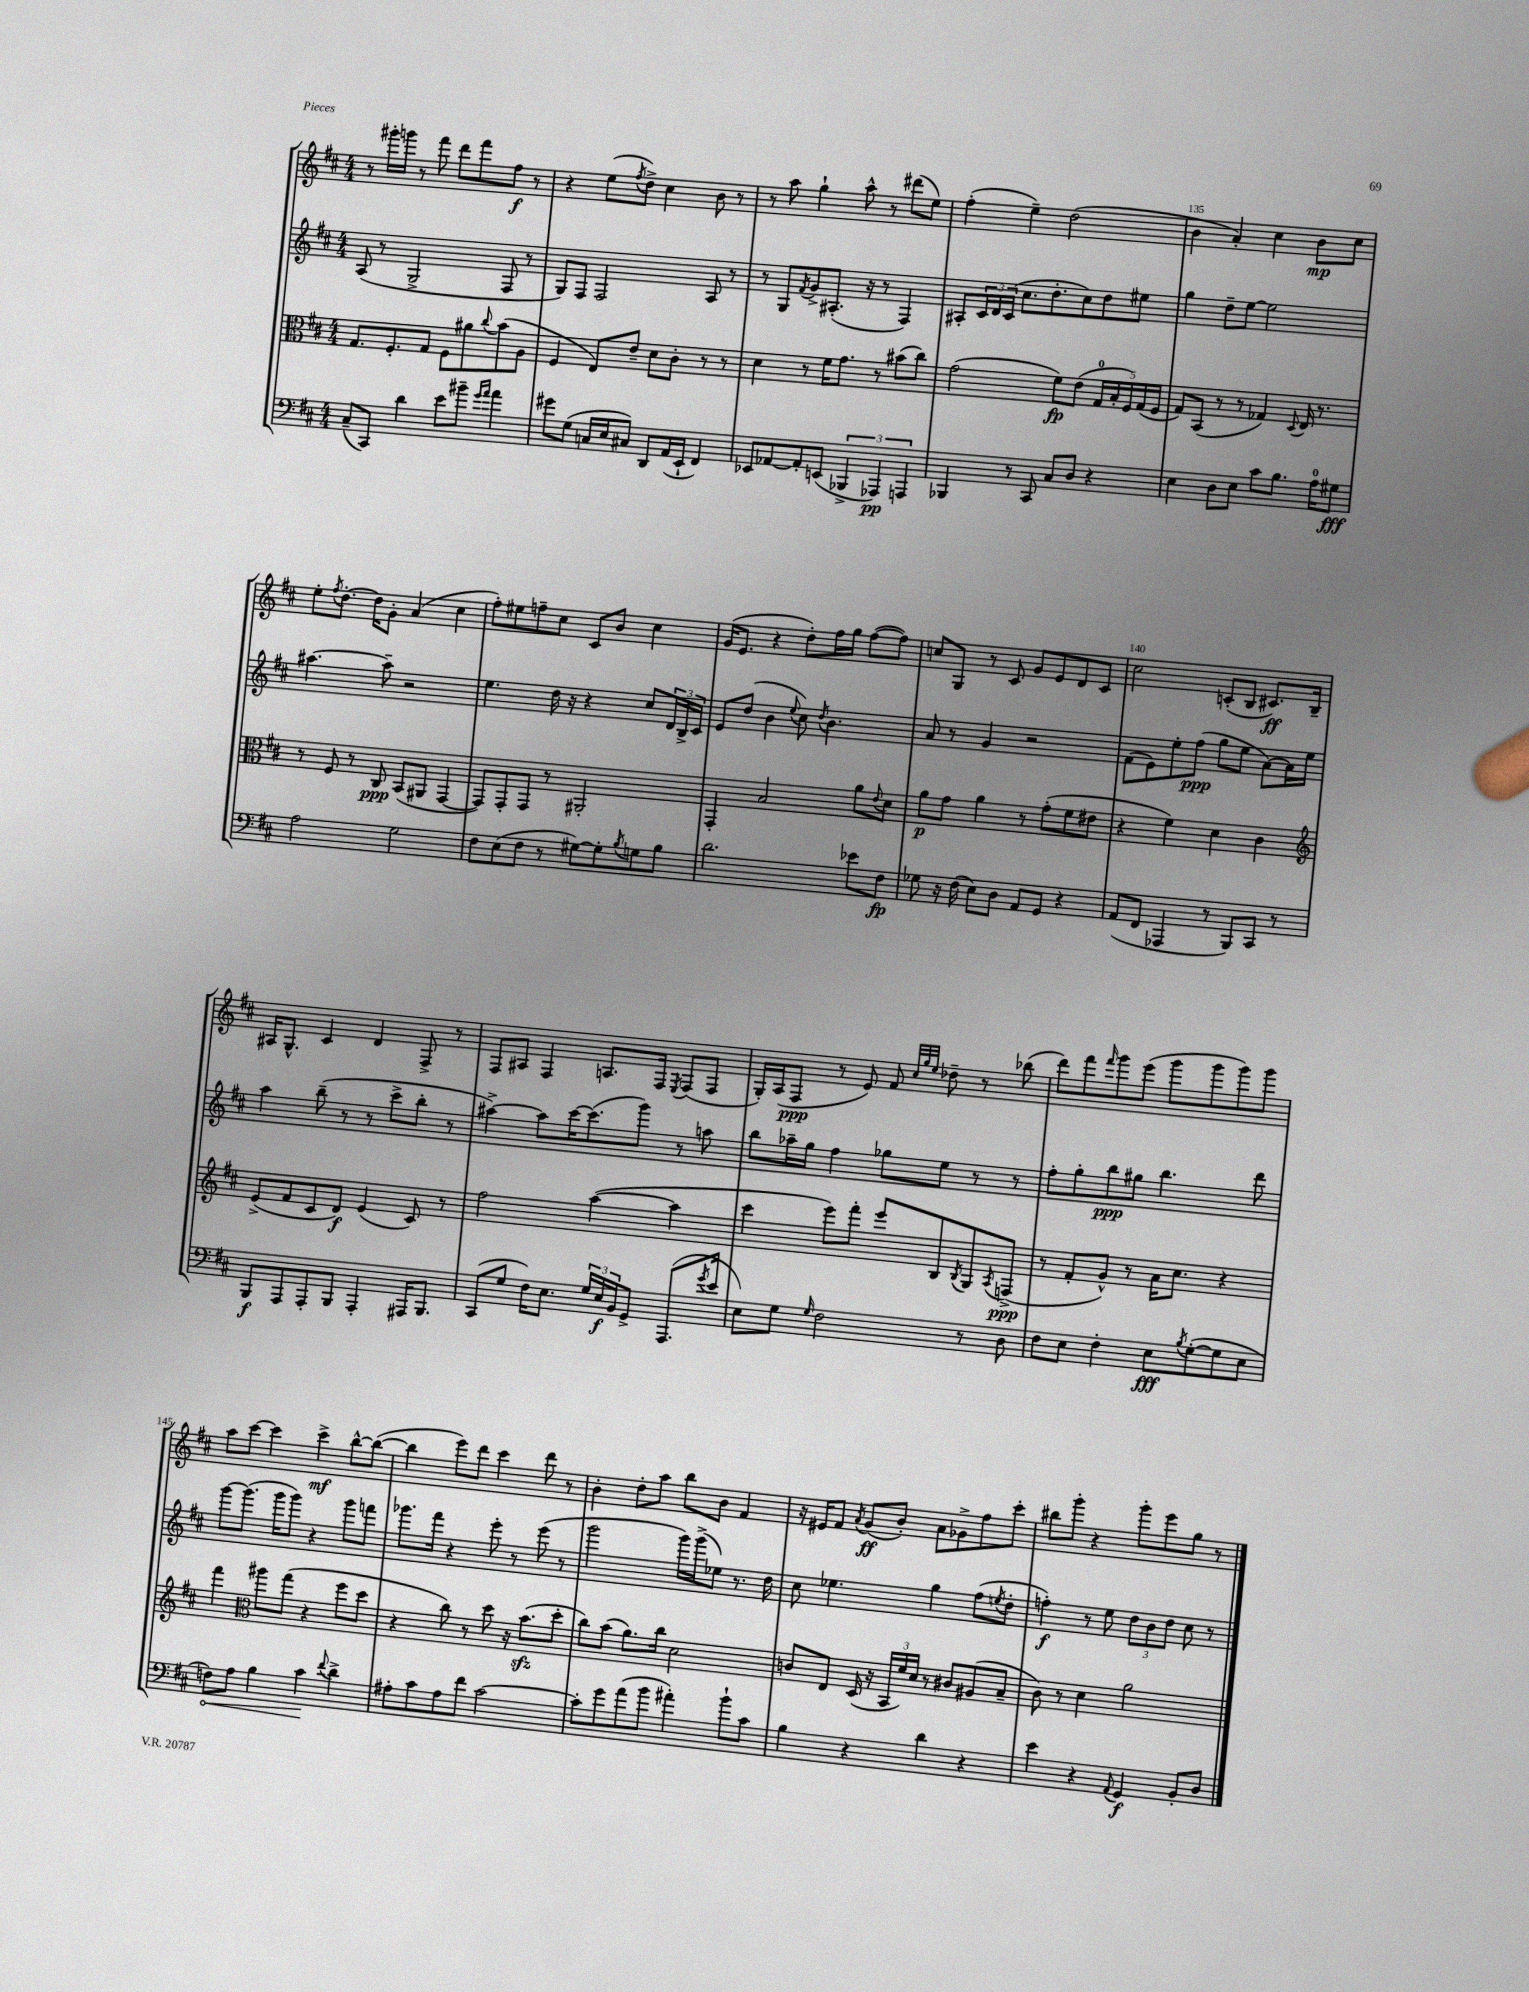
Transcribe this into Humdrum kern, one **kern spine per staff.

**kern	**kern	**kern	**kern
*staff4	*staff3	*staff2	*staff1
*clefF4	*clefC3	*clefG2	*clefG2
*k[f#c#]	*k[f#c#]	*k[f#c#]	*k[f#c#]
*M4/4	*M4/4	*M4/4	*M4/4
(8C#~	8.G	(8A	8r
8CC#)	.	8r	16ggg#'
.	8.F#'	.	16ggg
4d	.	2G^	8r
.	8G	.	8fff#
8e	8F#	.	8ddd
8b#~	8a#	.	8fff#
16qqg	.	.	.
16qqa	8qqcc#	.	.
4a	(8b	8F#	8ff#
.	8A	8r	8r
=	=	=	=
8g#	4F#	8G)	4r
(8G	.	8F#	.
16C	8E)	2F#	(8ee
16E	.	.	.
.	.	.	8qff#
8C#)	8e~	.	8dd^)
8DD	8d	.	4cc#
(16AA	8c#'	.	.
16EE`	.	.	.
4FF#)	8r	8A	8b
.	8r	8r	8r
=	=	=	=
8EE-	4d	8r	8r
[8AA-	.	8G	8aa
.	.	8qf#	.
8AA-']	8r	8g^	4gg`
(8EE	16f#	(8.A#'	.
.	8.g	.	.
6BBB-^	.	.	8aa^^
.	.	16r	.
.	8r	8r	8r
6AAA-)	.	.	.
.	(8b#	4F#)	(8ddd#
6AAA	.	.	.
.	8cc#)	.	8ee)
=	=	=	=
4BBB-	(2g	8A#'	(4ff#'
.	.	24c#	.
.	.	24d	.
.	.	(24c#	.
8r	.	8.cc#	4ee~)
8CC#	.	.	.
.	.	8.dd'	.
8C#	8f#)	.	(2dd
8D	(8e	8cc#)	.
4r	20G	8dd	.
.	20B'	.	.
.	20F#)	.	.
.	.	8ee#	.
.	(20G	.	.
.	20F#	.	.
=	=	=	=
4E	8G)	4gg	4b
.	(8BB	.	.
8D	8r	8dd~	4a')
8E	8r	[8ee	.
8c#	4G-)	2ee]	4cc#
8.B	.	.	.
.	8qqD	.	.
.	16E	.	8b
16A	8.r	.	.
8G#	.	.	8cc#
=	=	=	=
2A	8r	[4.aa#	8ee'
.	.	.	8qff#
.	8F#	.	[8.dd'
.	8r	.	.
.	.	.	16dd]
.	8C#	8aa#~]	8g'
2G	(8BB	2r	(4a
.	8AA#	.	.
.	[4GG	.	4cc#
=	=	=	=
8F#	8GG])	4.ee	8ff#')
(8E	8GG'	.	8ee#
8F#	8GG	.	8ff~
8r	8r	16dd	8cc#
.	.	16r	.
[8G#)	2AA#'	4r	8c#
8G#']	.	.	8b
8qB	.	.	.
8G	.	8cc#	4cc#
8B	.	24d	.
.	.	24B^	.
.	.	24c#	.
=	=	=	=
2.d	4GG'	8e	(16g
.	.	.	8.e
.	.	(8dd	.
.	2B	4b	4r
.	.	8qqee	.
.	.	8cc#)	8dd')
.	.	8qdd	.
.	.	4.b	16ff#
.	.	.	16gg
8e-	8a	.	([8ff#
.	8qqe	.	.
8F#	8d	.	8ff#])
=	=	=	=
8G-	8a	8a	8cc
16r	8g	8r	8G
(16F#	.	.	.
8E)	4a	4g	8r
8D	.	.	8c#
8AA	8r	2r	8g
8GG	(8g'	.	8e
4r	8f#	.	8d
.	8e#	.	8c#
=	=	=	=
(8AA	4r	(8f#	2cc#
8FF#	.	8e)	.
4AAA-	4f#)	8ee'	.
.	.	(8ff#	.
8r	4d	8gg	(8c'
8BBB)	.	8ee	8B
8CC#	4c#	[8a)	8.c#)
8r	.	16a]	.
.	.	16ee	16B~
=	=	=	=
*	*clefG2	*	*
8BBB	(8e^	4aa	16A#
.	.	.	8.G^^
8AAA	8f#	.	.
8AAA'	8c#	(8bb~	4c#
8BBB	8d)	8r	.
4AAA'	(4e	8r	4d
.	.	8ccc#^	.
16AAA#	8c#)	8bb'	8F#^
8.BBB	.	.	.
.	8r	8r	8r
=	=	=	=
(8CC#	2ff#	[4aa#^)	8F#
8G	.	.	8A#
16F#)	.	8aa#]	4F#
8.E	.	.	.
.	.	[16ccc#	.
.	.	(8.ccc#]	.
24G	([4aa	.	8.A
24E	.	.	.
24BB	.	.	.
8GG^	.	8ggg)	.
.	.	.	16F#
.	.	.	8qE
(8.AAA	4aa]	8r	(8F#
.	.	8aa	8F#
8qg	.	.	.
16e	.	.	.
=	=	=	=
8E)	4ccc#	8bb	16G')
.	.	.	(16A
8G	.	16aa-~	8F#
.	.	16gg	.
16qqG	.	.	.
2F#	8eee)	4ff#	8r
.	8fff#'	.	8e)
.	8eee	8gg-	8f#
.	.	.	32qqcc#
.	.	.	32qqgg
.	.	.	32qqee
.	8B	8ee	8dd-~
.	8qB	.	.
8r	8G	8r	8r
.	8qA	.	.
8D	(8F^	8r	(8bb-
=	=	=	=
8F#	8r	8ff#'	8ddd)
8E	8f#'	8gg'	8fff#
.	.	.	16qqfff#
4F#'	8g^^)	8bb	8ggg
.	8r	8gg#	(8eee
8E	16a	4.bb	8ggg
.	8.cc#	.	.
8qB	.	.	.
([8G'	.	.	8ggg
8G]	4r	.	8ggg)
8E	.	8ddd	8ggg
=	=	=	=
8F)	4fff#	[8ggg	8aa
8A	.	(8.ggg]	[8ccc#
*	*clefC3	*	*
4B	8aa#	.	4ccc#]
.	.	16ggg	.
.	(8gg	8ggg)	.
4c#	4r	4r	4ccc#^
8qqf#	.	.	.
4d^	8ff#	8ggg	[8bb^^
.	8dd	8fff	(8bb_
=	=	=	=
8A#'	4r	8.ggg-	4bb]
8c#	.	.	.
.	.	16fff#	.
8A#	8cc#)	4r	8eee)
8f#	8r	.	8ddd
[2c#	8dd	8eee'	4ccc#
.	16r	8r	.
.	(8.b	.	.
.	.	(8eee	8ddd
.	8dd'	8r	8r
=	=	=	=
8c#']	8cc#)	2ggg	4b'
8g	(8b	.	.
(8a	8.a)	.	8dd'
8b	.	.	8aa
.	16cc#	.	.
4a#')	2d	16ggg)	8bb
.	.	(16ggg^	.
.	.	8ee-)	8b
8b`	.	8.r	4f#
8c#	.	.	.
.	.	16dd	.
=	=	=	=
4B	8c	8cc#	16r
.	.	.	16e#
.	8E	4.ee-	8f#
.	.	.	8qa
4r	(16D	.	(8g
.	16r	.	.
.	24BB	.	8b')
.	24f#)	.	.
.	24d	.	.
4d	8r	4gg	8a
.	8c#	.	8g-^
4r	(8A#	(8ff#	8ff#
.	.	8qee	.
.	8B~	8dd'	8ccc#'
=	=	=	=
4e	8c#)	4ff')	8bb#
.	8r	.	8ggg'
4r	4d	8r	4r
.	.	8ee	.
8qqAA	.	.	.
4GG	2a	12dd	8ggg'
.	.	12b	.
.	.	.	8eee
.	.	12dd	.
8BB'	.	8cc#	8gg
8D	.	8r	8r
==	==	==	==
*-	*-	*-	*-
